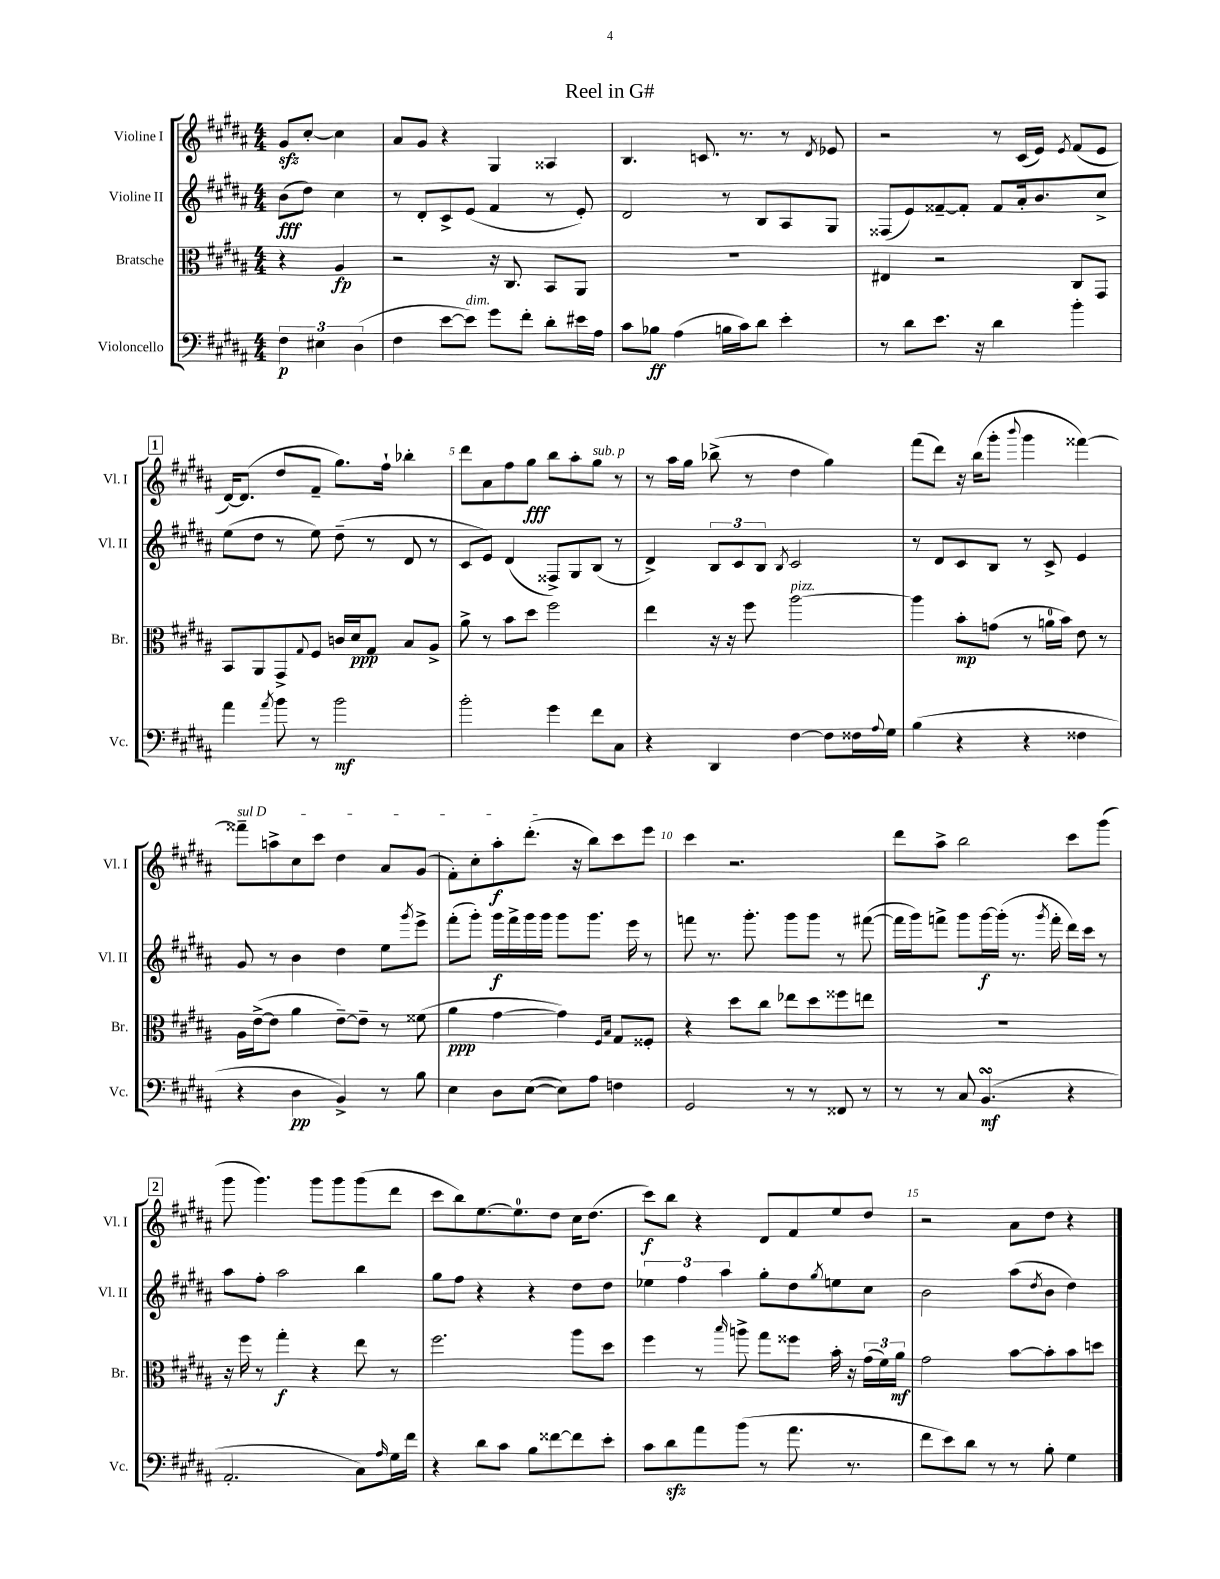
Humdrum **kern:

**kern	**dynam	**kern	**dynam	**kern	**dynam	**kern	**dynam
*part4	*part4	*part3	*part3	*part2	*part2	*part1	*part1
*staff4	*staff4	*staff3	*staff3	*staff2	*staff2	*staff1	*staff1
*I"Violoncello	*	*I"Bratsche	*	*I"Violine II	*	*I"Violine I	*
*I'Vc.	*	*I'Br.	*	*I'Vl. II	*	*I'Vl. I	*
*clefF4	*	*clefC3	*	*clefG2	*	*clefG2	*
*k[f#c#g#d#a#]	*	*k[f#c#g#d#a#]	*	*k[f#c#g#d#a#]	*	*k[f#c#g#d#a#]	*
*M4/4	*	*M4/4	*	*M4/4	*	*M4/4	*
=	=	=	=	=	=	=	=
6F#\	p	4r	.	(8b\L	fff	8g#zz/L	.
.	.	.	.	8dd#\J)	.	[8cc#'/J	.
6E#X\	.	.	.	.	.	.	.
.	.	4A#/	fp	4cc#\	.	4cc#\]	.
(6D#\	.	.	.	.	.	.	.
=1	=1	=1	=1	=1	=1	=1	=1
4F#\	.	2r	.	8r	.	8a#/L	.
.	.	.	.	8d#'/L	.	8g#/J	.
[8e\L	.	.	.	8c#^/	.	4r	.
!LO:TX:a:i:t=dim.	!	!	!	!	!	!	!
8e\J])	.	.	.	(8e/J	.	.	.
8g#\L	.	16r	.	4f#/	.	4G#/	.
.	.	8.C#/	.	.	.	.	.
8f#'\J	.	.	.	.	.	.	.
8d#'\L	.	8BB/L	.	8r	.	4A##X/	.
16e#X\L	.	8AA#/J	.	8e'/)	.	.	.
16A#\JJ	.	.	.	.	.	.	.
=2	=2	=2	=2	=2	=2	=2	=2
8c#\L	.	1r	.	2d#/	.	4.B/	.
8B-X\J	ff	.	.	.	.	.	.
(4A#\	.	.	.	.	.	.	.
.	.	.	.	.	.	8.cn/	.
16Bn\LL	.	.	.	8r	.	.	.
16c#\J)	.	.	.	.	.	8.r	.
8d#\J	.	.	.	8B/L	.	.	.
4e'\	.	.	.	8A#/	.	8r	.
.	.	.	.	.	.	8qd#/	.
.	.	.	.	8G#/J	.	8e-X/	.
=3	=3	=3	=3	=3	=3	=3	=3
8r	.	4E#X/	.	(8F##X/L	.	2r	.
8d#\L	.	.	.	8e/)	.	.	.
8.e\J	.	2r	.	[8f##X~/	.	.	.
.	.	.	.	8f##'/J]	.	.	.
16r	.	.	.	.	.	.	.
4d#\	.	.	.	8f##/L	.	8r	.
.	.	.	.	16a#'/k	.	(16c#/LL	.
.	.	.	.	8.b/	.	16e/JJ)	.
.	.	.	.	.	.	8qe/	.
4b'\	.	8C#/L	.	.	.	(8f#/L	.
.	.	8GG#/J	.	8cc#^/J	.	8e/J	.
!!LO:LB:g=z
!!LO:REH:place=s1:t=1
=4	=4	=4	=4	=4	=4	=4	=4
4a#\	.	8BB/L	.	(8ee\L	.	[16d#/KL)	.
.	.	.	.	.	.	(8.d#/J]	.
.	.	8AA#/	.	8dd#\J	.	.	.
8qa#/	.	.	.	.	.	.	.
8b\	.	8GG#^/	.	8r	.	8dd#/L	.
.	.	8qqG#/	.	.	.	.	.
8r	.	8F#/J	.	8ee\)	.	8f#~/J	.
2b\	mf	16cn/LL	.	(8dd#~\	.	8.gg#\L)	.
.	.	16d#/J	ppp	.	.	.	.
.	.	8G#/J	.	8r	.	.	.
.	.	.	.	.	.	16ff#`\Jk	.
.	.	8B/L	.	8d#/	.	4bb-X'\	.
.	.	8A#^/J	.	8r	.	.	.
=5	=5	=5	=5	=5	=5	=5	=5
2b'\	.	8a#^\	.	8c#/L	.	8ddd#\L	.
.	.	8r	.	8e/J)	.	8a#\	.
.	.	8b\L	.	(4d#/	.	8ff#\	.
.	.	8dd#\J	.	.	.	8gg#\J	fff
4g#\	.	2ff#\	.	8F##X^/L)	.	8bb\L	.
.	.	.	.	8G#/	.	8aa#'\	.
!	!	!	!	!	!	!LO:TX:a:i:t=sub. p	!
8f#\L	.	.	.	(8B/J	.	8gg#\J	.
8C#\J	.	.	.	8r	.	8r	.
=6	=6	=6	=6	=6	=6	=6	=6
4r	.	4ee\	.	4d#^/)	.	8r	.
.	.	.	.	.	.	16aa#\LL	.
.	.	.	.	.	.	16gg#\JJ	.
4DD#/	.	16r	.	12B/L	.	(8bb-X^\	.
.	.	16r	.	.	.	.	.
.	.	.	.	12c#/	.	.	.
.	.	8ff#\	.	.	.	8r	.
.	.	.	.	12B/J	.	.	.
.	.	.	.	8qB/	.	.	.
!	!	!LO:TX:a:i:t=pizz.	!	!	!	!	!
[4F#\	.	[2aa#\	.	2c#/	.	4dd#\	.
8F#\L]	.	.	.	.	.	4gg#\)	.
16F##X\L	.	.	.	.	.	.	.
8qqA#/	.	.	.	.	.	.	.
16G#\JJ	.	.	.	.	.	.	.
=7	=7	=7	=7	=7	=7	=7	=7
(4B\	.	4aa#\]	.	8r	.	(8fff#\L	.
.	.	.	.	8d#/L	.	8ddd#\J)	.
4r	.	8b'\L	mp	8c#/	.	16r	.
.	.	.	.	.	.	(16bb\KL	.
.	.	(8gn\J	.	8B/J	.	8ggg#'\J	.
.	.	.	.	.	.	8qqbbb/	.
4r	.	8r	.	8r	.	4ggg#\	.
.	.	16an\LL	.	8c#^/	.	.	.
.	.	16b\JJ)	.	.	.	.	.
4F##X\	.	8e\	.	4e/	.	[4fff##X\)	.
.	.	8r	.	.	.	.	.
!!LO:LB:g=z
=8	=8	=8	=8	=8	=8	=8	=8
!	!	!	!	!	!	!LO:TX:a:i:t=sul D	!
4r	.	16A#\LL	.	8g#/	.	8fff##X~\L]	.
.	.	([16e^\J	.	.	.	.	.
.	.	8e\J]	.	8r	.	8aan^\	.
4D#\	pp	4a#\	.	4b\	.	8cc#\	.
.	.	.	.	.	.	8ccc#\J	.
4BB^/)	.	[8e~\L)	.	4dd#\	.	4dd#\	.
.	.	8e~\J]	.	.	.	.	.
8r	.	8r	.	8ee\L	.	8a#/L	.
.	.	.	.	8qggg#/	.	.	.
8B\	.	(8f##X\	.	8eee^\J	.	(8g#/J	.
=9	=9	=9	=9	=9	=9	=9	=9
4E\	.	4a#\	ppp	(8fff#'\L	.	8f#'\L)	.
.	.	.	.	8ggg#'\J)	.	8cc#'\	.
8D#\L	.	[4g#\	.	16ggg#\LL	f	8aa#'\	f
.	.	.	.	16fff#^\	.	.	.
([8E\J	.	.	.	16ggg#\	.	(8.ddd#'\J	.
.	.	.	.	16ggg#\JJ	.	.	.
8E\L])	.	4g#\])	.	8ggg#\L	.	.	.
.	.	.	.	.	.	16r	.
8A#\J	.	.	.	8.ggg#\J	.	8bb\L)	.
.	.	16qqF#/LL	.	.	.	.	.
.	.	16qqB/JJ	.	.	.	.	.
4Fn\	.	8G#/L	.	.	.	8ccc#\	.
.	.	.	.	16eee\	.	.	.
.	.	8F##X'/J	.	8r	.	8eee\J	.
=10	=10	=10	=10	=10	=10	=10	=10
2GG#/	.	4r	.	8fffn\	.	4ccc#\	.
.	.	.	.	8.r	.	.	.
.	.	8dd#\L	.	.	.	2.r	.
.	.	.	.	8.ggg#'\	.	.	.
.	.	8cc#\J	.	.	.	.	.
8r	.	8ee-X\L	.	8ggg#\L	.	.	.
8r	.	8dd#\	.	8ggg#\J	.	.	.
8FF##X/	.	8ff##X\	.	8r	.	.	.
8r	.	8een\J	.	([8fff#X\	.	.	.
=11	=11	=11	=11	=11	=11	=11	=11
8r	.	1r	.	16fff#\LL]	.	8ddd#\L	.
.	.	.	.	16ggg#\J)	.	.	.
8r	.	.	.	8fffn^\J	.	8aa#^\J	.
8C#/	.	.	.	8ggg#\L	.	2bb\	.
(4.BBsSSs/	mf	.	.	[16ggg#\L	f	.	.
.	.	.	.	(16ggg#'\JJ]	.	.	.
.	.	.	.	8.r	.	.	.
.	.	.	.	8qggg#/	.	.	.
.	.	.	.	16fff'\	.	.	.
4r	.	.	.	16ddd#\LL)	.	8ccc#\L	.
.	.	.	.	16ccc#\JJ	.	.	.
.	.	.	.	8r	.	(8ggg#\J	.
!!LO:LB:g=z
!!LO:REH:place=s1:t=2
=12	=12	=12	=12	=12	=12	=12	=12
2.AA#'/	.	16r	.	8aa#\L	.	8ggg#\	.
.	.	16ff#\	.	.	.	.	.
.	.	8r	.	8ff#'\J	.	4.ggg#\)	.
.	.	4gg#'\	f	2aa#\	.	.	.
.	.	4r	.	.	.	8ggg#\L	.
.	.	.	.	.	.	8ggg#\	.
8C#\L)	.	8ee\	.	4bb\	.	(8ggg#\	.
16qqA#/	.	.	.	.	.	.	.
16G#\L	.	8r	.	.	.	8ddd#\J	.
16f#\JJ	.	.	.	.	.	.	.
=13	=13	=13	=13	=13	=13	=13	=13
4r	.	2.ff#\	.	8gg#\L	.	8ccc#\L	.
.	.	.	.	8ff#\J	.	8bb\)	.
8d#\L	.	.	.	4r	.	[8.ee\	.
8c#\J	.	.	.	.	.	.	.
.	.	.	.	.	.	8.ee\]	.
8B\L	.	.	.	4r	.	.	.
[8f##X\	.	.	.	.	.	8dd#\J	.
8f##\]	.	8aa#\L	.	8dd#\L	.	16cc#\KL	.
.	.	.	.	.	.	(8.dd#\J	.
8e'\J	.	8dd#\J	.	8dd#\J	.	.	.
=14	=14	=14	=14	=14	=14	=14	=14
8c#\L	.	4ff#\	.	6ee-X\	.	8ccc#\L)	f
8d#zz\	.	.	.	.	.	8bb\J	.
.	.	.	.	6ff#\	.	.	.
8a#\	.	8r	.	.	.	4r	.
.	.	.	.	6aa#\	.	.	.
.	.	16qqbb/	.	.	.	.	.
(8b\J	.	8aan^\	.	.	.	.	.
8r	.	8gg#\L	.	8gg#'\L	.	8d#/L	.
8.a#\	.	8ff##X\J	.	8dd#\	.	8f#/	.
.	.	.	.	8qgg#/	.	.	.
.	.	16b'\	.	8een\	.	8ee/	.
8.r	.	16r	.	.	.	.	.
.	.	(24g#\LL	.	8cc#\J	.	8dd#/J	.
.	.	24f#\)	.	.	.	.	.
.	.	24a#\JJ	mf	.	.	.	.
=15	=15	=15	=15	=15	=15	=15	=15
8f#\L	.	2g#\	.	2b\	.	2r	.
8e\)	.	.	.	.	.	.	.
8d#\J	.	.	.	.	.	.	.
8r	.	.	.	.	.	.	.
8r	.	[8b\L	.	(8aa#\L	.	8a#\L	.
.	.	.	.	8qdd#/	.	.	.
8B'\	.	8b'\]	.	8b\J	.	8dd#\J	.
4G#\	.	8b\	.	4dd#\)	.	4r	.
.	.	8ddn\J	.	.	.	.	.
==	==	==	==	==	==	==	==
*-	*-	*-	*-	*-	*-	*-	*-
